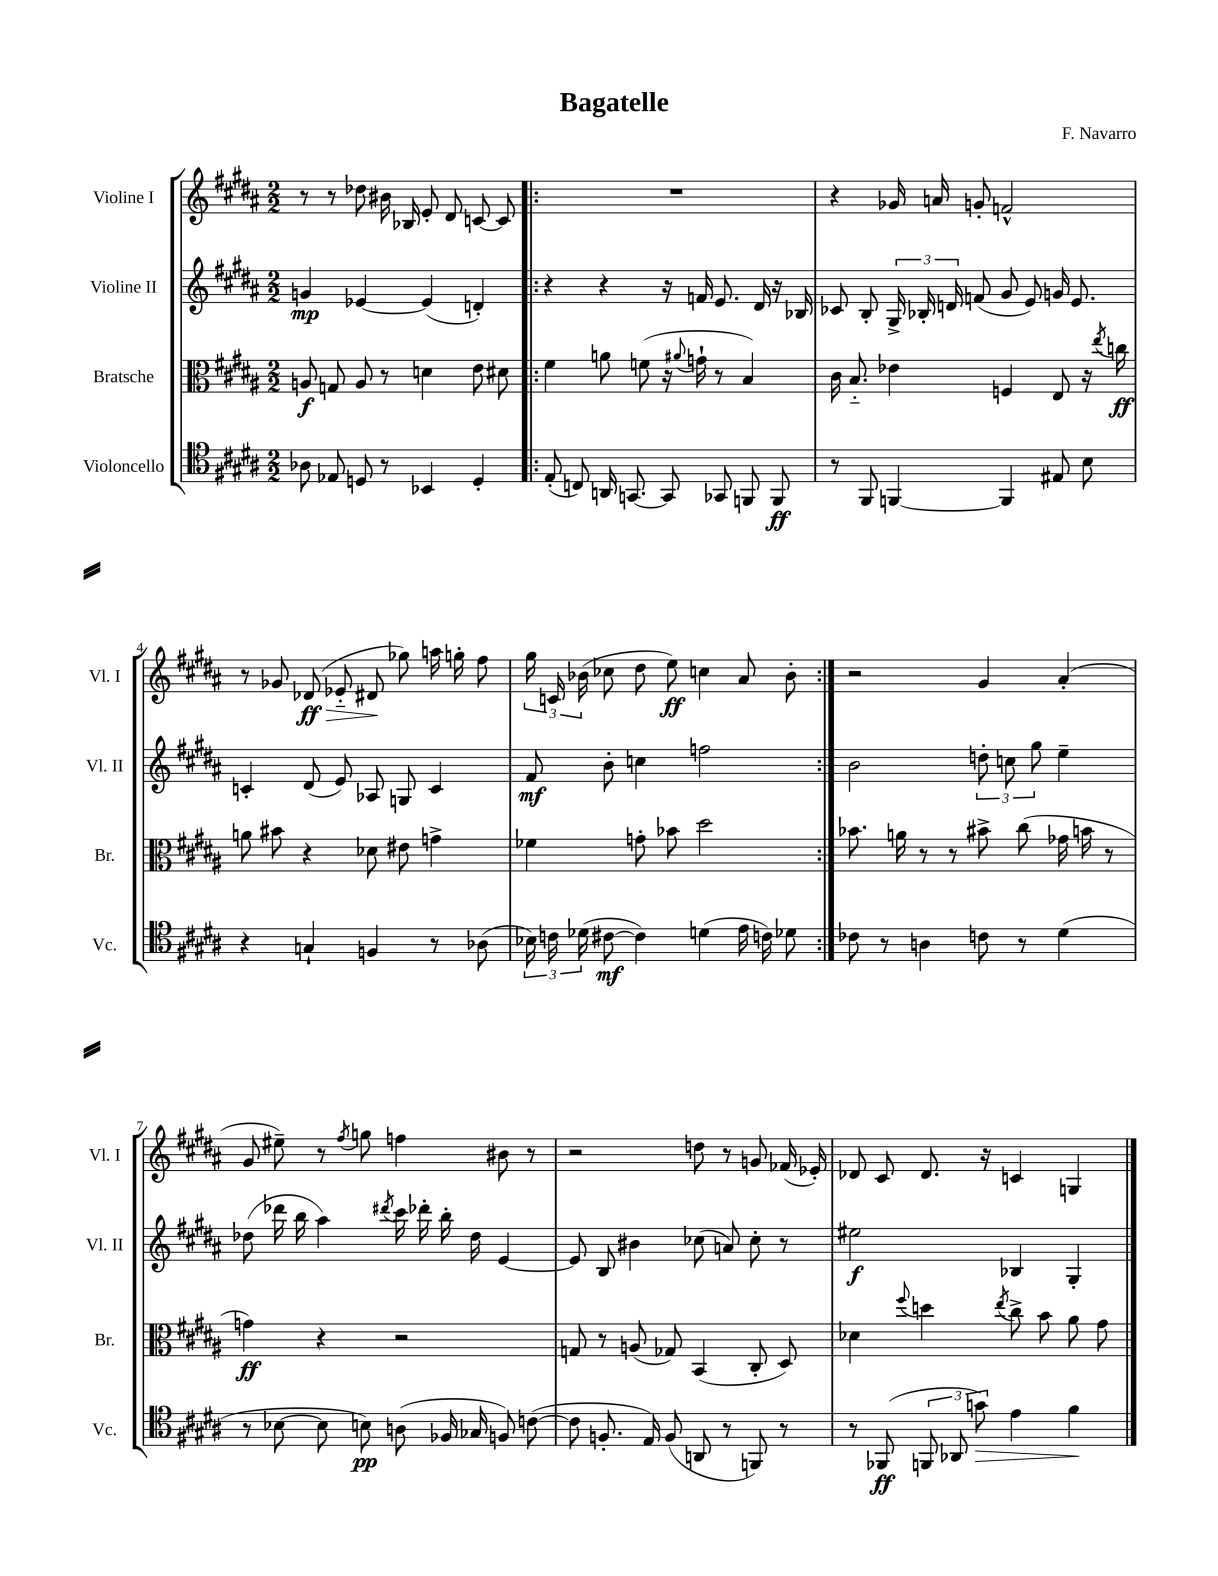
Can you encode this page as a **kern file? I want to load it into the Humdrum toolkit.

**kern	**kern	**kern	**kern
*staff4	*staff3	*staff2	*staff1
*clefC4	*clefC3	*clefG2	*clefG2
*k[f#c#g#d#a#]	*k[f#c#g#d#a#]	*k[f#c#g#d#a#]	*k[f#c#g#d#a#]
*M2/2	*M2/2	*M2/2	*M2/2
8A-	8A	4g	8r
8E-	8G	.	8r
8D	8A	[4e-	8dd-
8r	8r	.	16b#
.	.	.	16B-
4BB-	4d	(4e-]	8e'
.	.	.	8d#
4D'	8e	4d')	[8c
.	8d#	.	8c]
=!|:	=!|:	=!|:	=!|:
(8E'	4f#	4r	1r
8C)	.	.	.
16AA	8a	4r	.
[8.GG	.	.	.
.	(8f	.	.
8GG]	16r	16r	.
.	8qqa#	.	.
.	16g`	16f	.
8GG-	8r	8.e	.
8FF	4B)	.	.
.	.	16d#	.
8FF	.	16r	.
.	.	16B-	.
=	=	=	=
8r	16c#	8c-	4r
.	8.B'~	.	.
8FF#	.	8B'	.
[4FF	4e-	24G#^	16g-
.	.	24B-'	.
.	.	.	16a
.	.	24d	.
.	.	(8f	8g'
4FF]	4F	8g#	2f^^
.	.	8e)	.
8E#	8E	16g	.
.	.	8.e	.
8B	16r	.	.
.	8qee	.	.
.	16cc	.	.
=	=	=	=
4r	8a	4c'	8r
.	8b#	.	8g-
4G`	4r	(8d#	(8d-
.	.	8e)	8e-'~
4F	8d-	8A-	8d#
.	8e#	8G	8gg-)
8r	4g^	4c	16aa
.	.	.	16gg'
(8A-	.	.	8ff#
=	=	=	=
24B-)	4f-	8f#	24gg#
24c	.	.	24c
(24d-	.	.	(24b-
[8c#	.	8b'	8cc-
4c#])	8g'	4cc	8dd#
.	8b-	.	8ee)
(4d	2dd#	2ff	4cc
16e	.	.	8a#
16c)	.	.	.
8d-	.	.	8b-'
=:|!	=:|!	=:|!	=:|!
8c-	8.b-	2b	2r
8r	.	.	.
.	16a	.	.
4A	8r	.	.
.	8r	.	.
8c	8b#^	12dd'	4g#
.	.	12cc	.
8r	(8cc#	.	.
.	.	12gg#	.
(4d#	16g-	4ee~	(4a#'
.	16b	.	.
.	8r	.	.
=	=	=	=
8r	4g)	(8dd-	8g#
[8B-	.	16ddd-	8ee#~)
.	.	16bb	.
8B-]	4r	4aa#)	8r
.	.	.	8qff#
8B)	.	.	8gg
.	.	8qddd#	.
(8A	2r	16ccc#	4ff
.	.	16ddd-'	.
16F-	.	16bb'	.
16G-	.	16dd-	.
8F)	.	[4e	8b#
([8c	.	.	8r
=	=	=	=
8c]	8G	8e]	2r
8.F'	8r	8B	.
.	(8A	4b#	.
16E)	.	.	.
(8F	8G-)	.	.
8AA	(4BB	(8cc-	8dd
8r	.	8a)	8r
8FF)	8C#'	8cc-'	8g
8r	8D#)	8r	(16f-
.	.	.	16e-')
=	=	=	=
8r	4d-	2ee#	8d-
(8FF-	.	.	8c#
.	8qqff#	.	.
12FF	4dd	.	8.d-
12AA-	.	.	.
12g)	.	.	.
.	.	.	16r
.	8qee	.	.
4e	8cc#^	4B-	4c
.	8b	.	.
4f#	8a#	4G#'	4G
.	8g#	.	.
==	==	==	==
*-	*-	*-	*-
